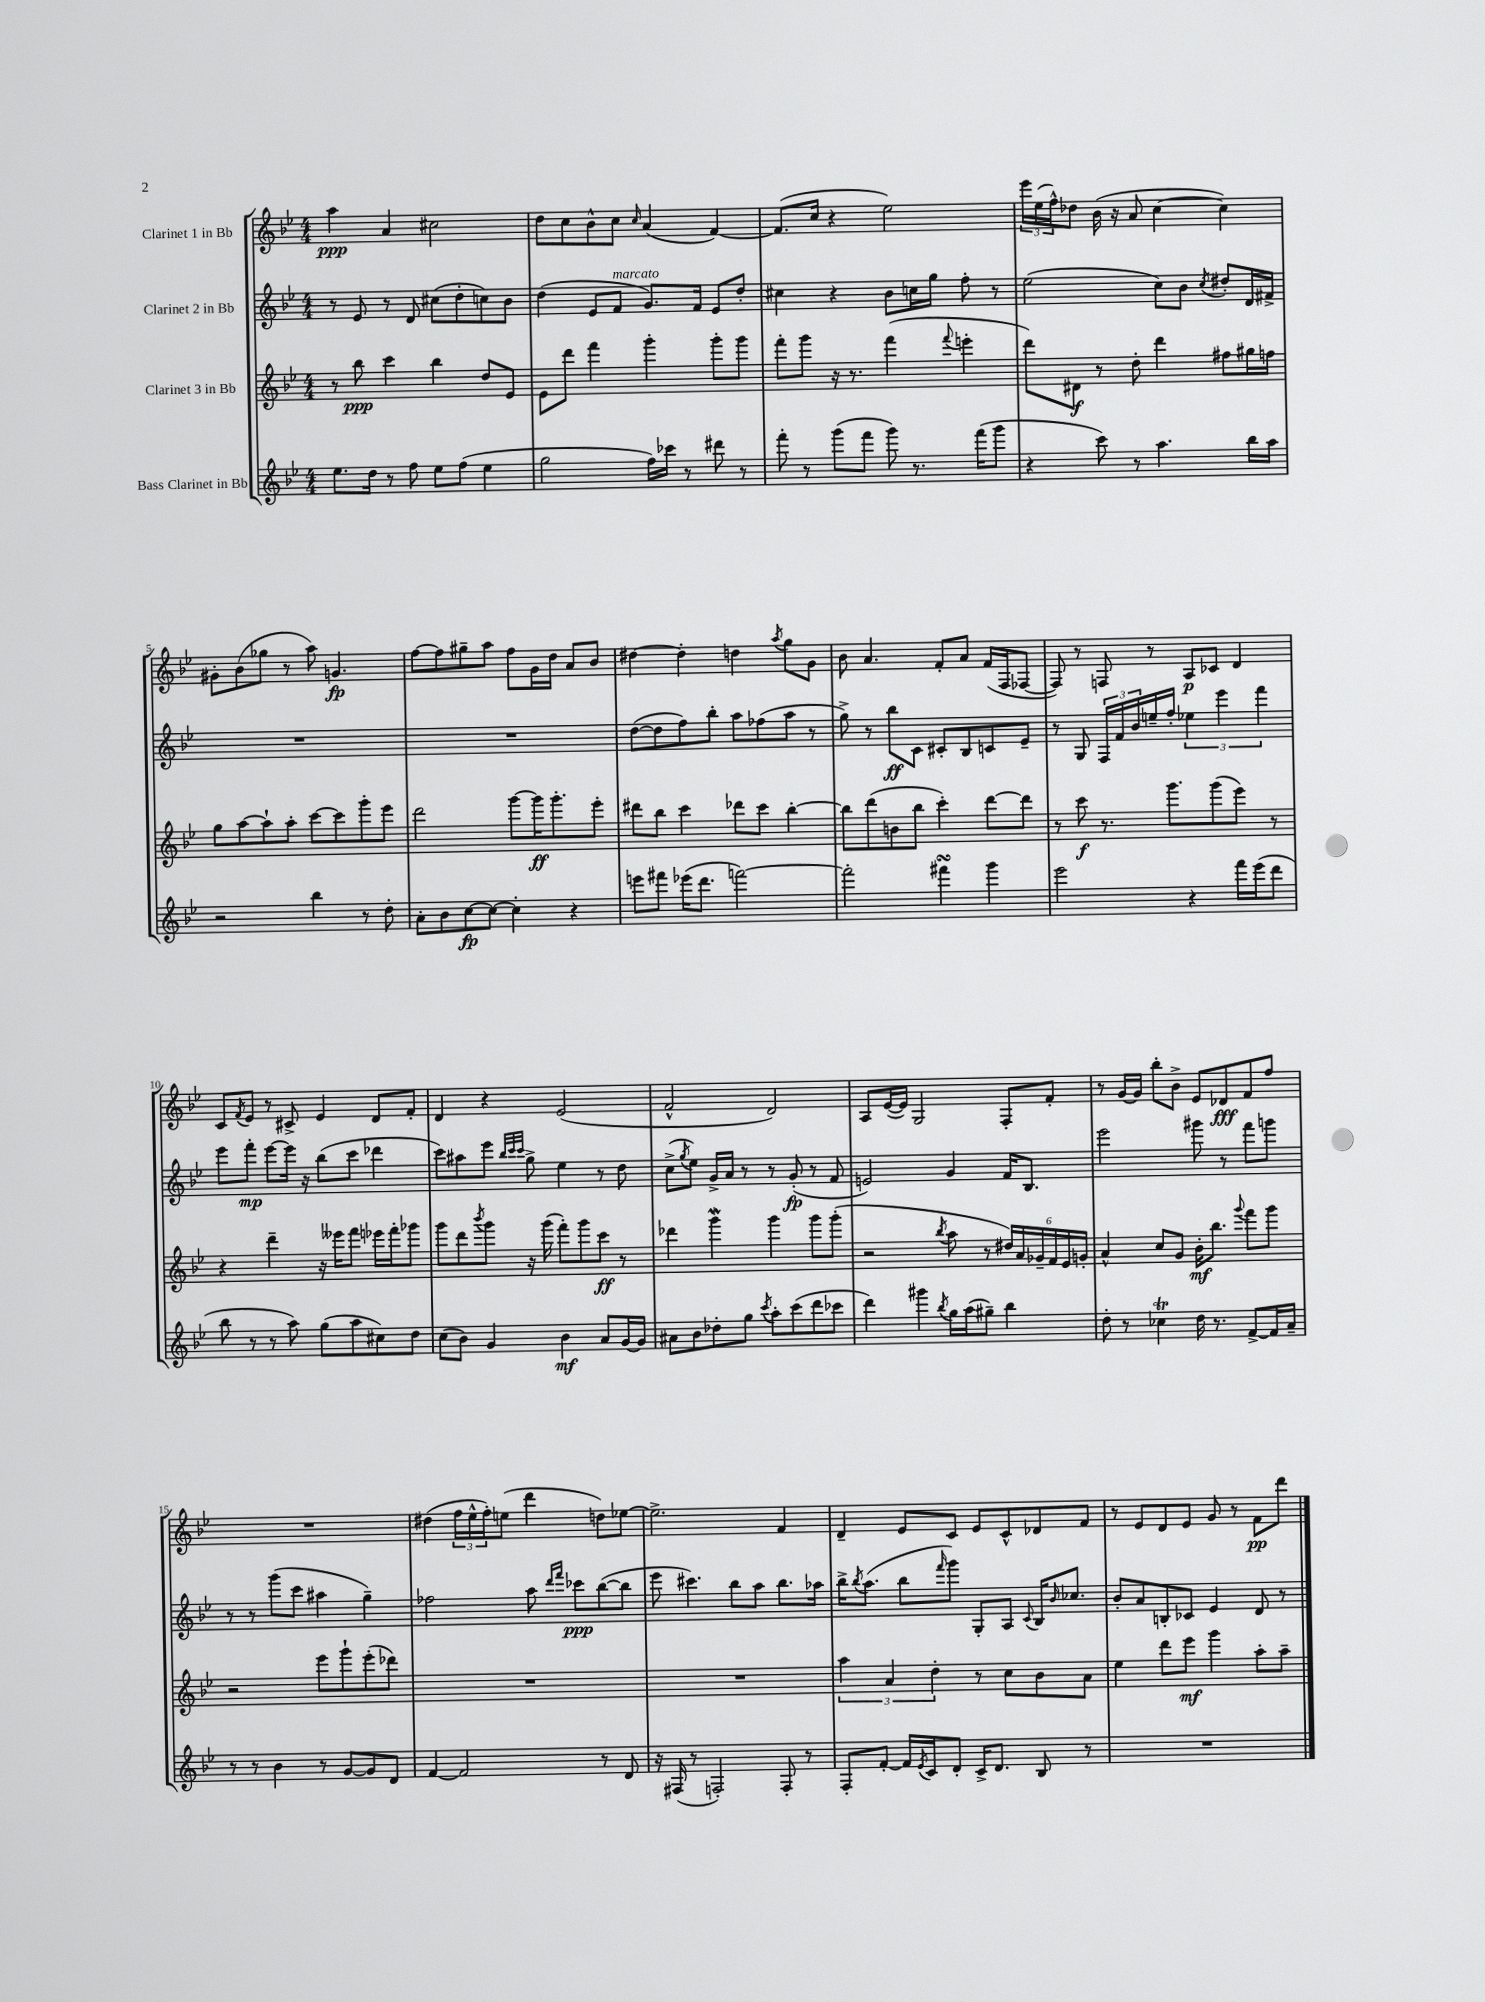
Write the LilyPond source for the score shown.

<<
\new StaffGroup <<
\new Staff = "s0" \with { instrumentName = "Clarinet 1 in Bb" } {
    \clef treble \key bes \major \numericTimeSignature \time 4/4
    a''4\ppp a'4 cis''2 |
    d''8 c''8 bes'8-^ c''8 \grace { c''16 } a'4( f'4~) |
    f'8.( c''16 r4 ees''2) |
    \tuplet 3/2 { ees'''16 ees''16( f''16-^) } des''8 bes'16( r16 a'8 c''4~ c''4) |
    gis'8-. bes'8( ges''8 r8 a''8) g'4.\fp |
    f''8~ f''8 gis''8-- a''8 f''8 g'16 d''16 a'8 bes'8 |
    dis''4~ dis''4-. d''4 \acciaccatura { a''8 } g''8 g'8 |
    bes'8 a'4. f'8-. a'8 f'16( f16 fes8~ |
    fes8) r8 f8 r8 a8\p ces'8 d'4 |
    c'8 \acciaccatura { f'8 } ees'8 r8 cis'8-> ees'4 d'8 f'8-. |
    d'4 r4 ees'2( |
    f'2-^ d'2) |
    a8 ees'16~( ees'16) g2 f8-. f'8-. |
    r8 g'16~ g'16 bes''8-. bes'8-> ees'8 des'8\fff f'8 f''8 |
    R1 |
    dis''4( \tuplet 3/2 { f''16 ees''16-^ f''16-.) } e''8( d'''4 d''8) ees''8~ |
    ees''2.-> f'4 |
    d'4-- ees'8 c'8 ees'8 c'8-^ des'8 f'8 |
    r8 ees'8 d'8 ees'8 g'8 r8 f'8\pp d'''8 \bar "|." |
}
\new Staff = "s1" \with { instrumentName = "Clarinet 2 in Bb" } {
    \clef treble \key bes \major \numericTimeSignature \time 4/4
    r8 ees'8 r8 d'8 cis''8( d''8-. c''8) bes'8 |
    d''4( ees'8 f'8^\markup { \italic "marcato" } g'8.) f'16 ees'8 d''8-. |
    cis''4 r4 bes'8 c''16 g''16 f''8-. r8 |
    ees''2( c''8) bes'8 \acciaccatura { c''8 } dis''8-. d'16 fis'16-> |
    R1 |
    R1 |
    d''8~( d''8 f''8) bes''8-. a''8 fes''8( a''8 r8 |
    g''8->) r8 bes''8\ff c'8 cis'8-. bes8 c'8 ees'8-- |
    r8 g8 \tuplet 3/2 { f16 f'16 bes'16 } e''16-- f''16-. \tuplet 3/2 { ees''4 ees'''4 f'''4 } |
    ees'''8 f'''8-.\mp ees'''8~ ees'''16 r16 bes''8( c'''8 des'''4 |
    c'''8) ais''8 ees'''8 \grace { bes''32 c'''32 c'''32 } g''8-> ees''4 r8 d''8 |
    c''8->( \acciaccatura { g''8 } ees''8) g'16-> a'16 r8 r8 g'8-.\fp( r8 f'8 |
    e'2) g'4 f'16 bes8. |
    ees'''2 gis'''8 r8 f'''8 g'''8 |
    r8 r8 g'''8( c'''8 ais''4 g''4--) |
    fes''2 a''8 \grace { d'''16 f'''16 } ces'''8\ppp bes''8~( bes''8 |
    ees'''8 cis'''4.) bes''8 a''8 bes''8. aes''16 |
    bes''16-> \acciaccatura { bes''8 } a''8.( bes''8 \grace { f'''16 } g'''8) g8-. a8 \appoggiatura { c'8 } bes16 \grace { bes'16 } ces''8. |
    bes'8-. a'8 b8-. ces'8 ees'4 d'8 r8 \bar "|." |
}
\new Staff = "s2" \with { instrumentName = "Clarinet 3 in Bb" } {
    \clef treble \key bes \major \numericTimeSignature \time 4/4
    r8 bes''8\ppp c'''4 bes''4 d''8 ees'8 |
    ees'8 d'''8 f'''4 g'''4-. g'''8-. g'''8 |
    f'''8-. g'''8 r16 r8. f'''4( \appoggiatura { f'''8 } e'''4-. |
    d'''8) dis'8\f r8 d''8-. d'''4 fis''8 gis''16 f''16 |
    g''8 a''8~ a''8-! a''8-. c'''8~ c'''8 g'''8-. ees'''8 |
    d'''2 g'''8~ g'''16\ff g'''8.-. ees'''8-. |
    dis'''8 bes''8 c'''4 des'''8 c'''8 bes''4~-. |
    bes''8 d'''8( b'8 bes''8 c'''4-.) d'''8~ d'''8 |
    r8 c'''8\f r8. g'''8. g'''8( ees'''8) r8 |
    r4 d'''4-- r16 eeses'''16 f'''8 ees'''16 f'''16-. ges'''8 |
    g'''8 d'''8 \acciaccatura { bes'''8 } g'''8 r16 g'''16( f'''8-.) g'''8 c'''8\ff r8 |
    des'''4 g'''4\mordent g'''4 g'''8 g'''8-.( |
    r2 \acciaccatura { bes''8 } a''8 r8 \tuplet 6/4 { dis''16) a'16 ges'16-- f'16 ees'16 g'16-. } |
    a'4-^ c''8 g'8 bes'16-.\mf bes''8. \appoggiatura { g'''8 } f'''8 g'''8 |
    r2 ees'''8 g'''8-! ees'''8-.( des'''8) |
    R1 |
    R1 |
    \tuplet 3/2 { a''4 a'4 d''4-. } r8 c''8 bes'8 a'8 |
    ees''4 d'''8 ees'''8\mf g'''4 a''8-. a''8-- \bar "|." |
}
\new Staff = "s3" \with { instrumentName = "Bass Clarinet in Bb" } {
    \clef treble \key bes \major \numericTimeSignature \time 4/4
    ees''8. d''16 r8 f''8 ees''8 f''8( ees''4 |
    g''2 f''16) ces'''16 r8 dis'''8 r8 |
    f'''8-. r8 g'''8( f'''8 g'''8) r8. f'''16( g'''8 |
    r4 c'''8) r8 a''4. bes''16 a''16 |
    r2 bes''4 r8 d''8-. |
    a'8-. bes'8 c''8~\fp c''8~ c''4-. r4 |
    e'''8 fis'''8 ees'''16( d'''8. f'''2~) |
    f'''2-. fis'''4\turn g'''4 |
    ees'''2 r4 f'''16 ees'''16( d'''8 |
    bes''8 r8 r8 a''8) g''8( a''8 cis''8) d''8 |
    c''8( bes'8) g'4 bes'4\mf a'8 g'16~ g'16 |
    ais'8 bes'8 des''8-. g''8 \acciaccatura { c'''8 } a''8-. c'''8( d'''8 ces'''8 |
    d'''4) gis'''4 \acciaccatura { bes''8 } g''16 a''16( gis''8--) bes''4 |
    d''8-. r8 ces''4\trill d''16 r8. f'8~-> f'16 a'16-- |
    r8 r8 bes'4 r8 g'8~ g'8 d'8 |
    f'4~ f'2 r8 d'8 |
    r16 fis16( r8 f2-.) f8-. r8 |
    f8-. f'8~-. f'16 \acciaccatura { ees'8 } c'16 d'8-. c'16-> d'8. bes8 r8 |
    R1 \bar "|." |
}
>>
>>
